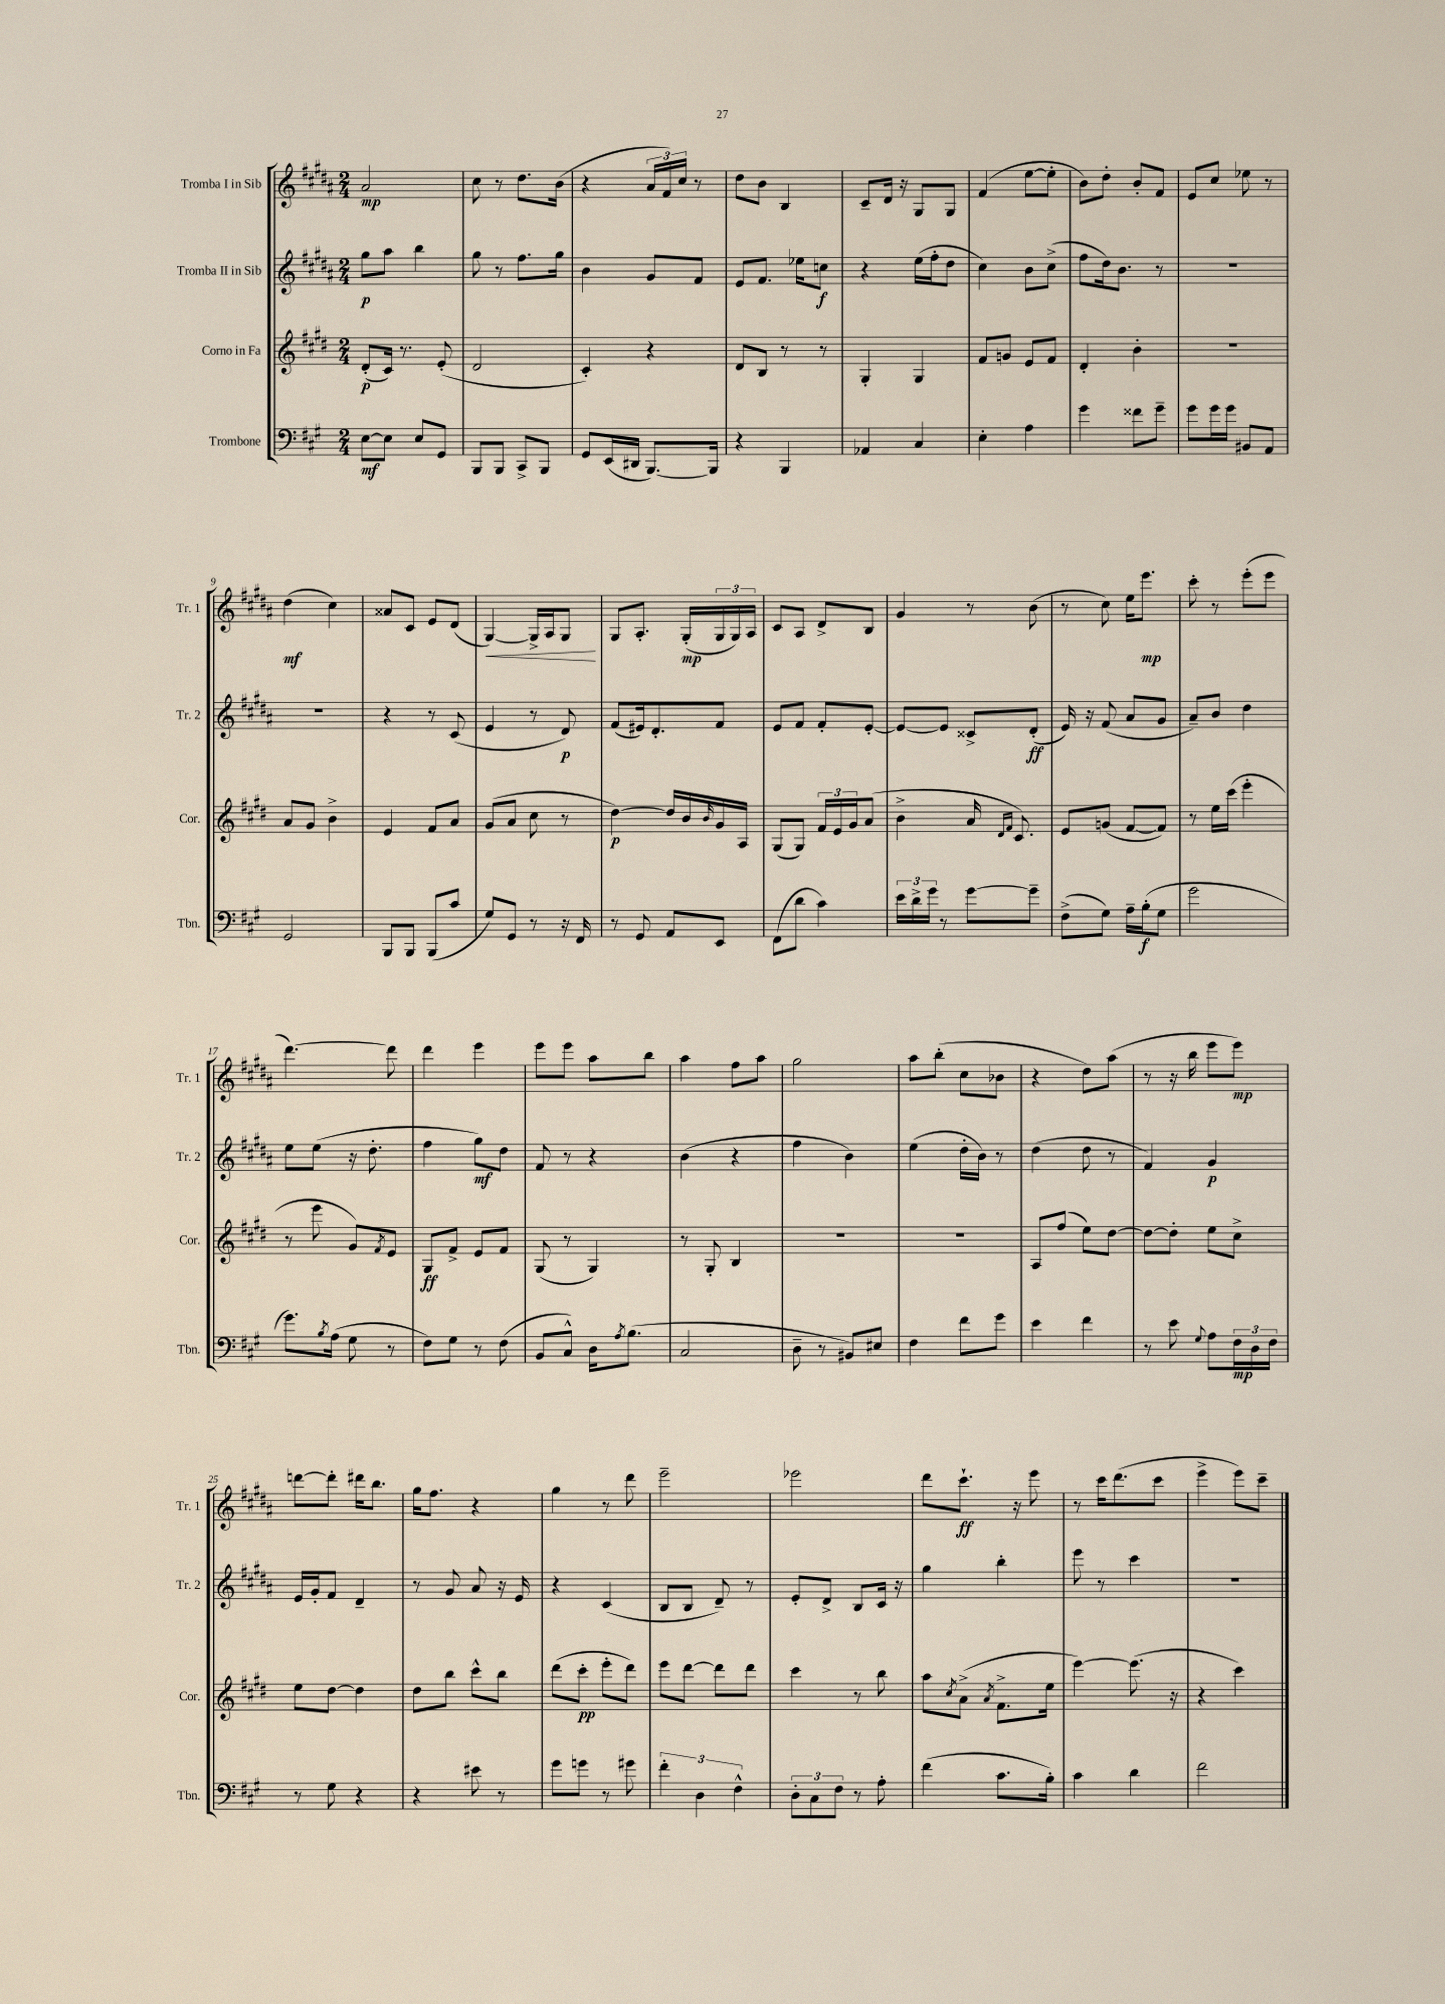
<<
\new StaffGroup <<
\new Staff = "s0" \with { instrumentName = "Tromba I in Sib" shortInstrumentName = "Tr. 1" } {
    \clef treble \key b \major \numericTimeSignature \time 2/4
    ais'2\mp |
    cis''8 r8 dis''8. b'16( |
    r4 \tuplet 3/2 { ais'16 fis'16) cis''16 } r8 |
    dis''8 b'8 b4 |
    cis'8-- dis'16 r16 gis8 gis8 |
    fis'4( e''8~ e''8-. |
    b'8) dis''8-. b'8-. fis'8 |
    e'8 cis''8 ees''8 r8 |
    dis''4\mf( cis''4) |
    aisis'8 cis'8 e'8 dis'8( |
    gis4~\<) gis16-> ais16 gis8\! |
    gis8 ais8.-. gis16-.\mp( \tuplet 3/2 { gis16 gis16) ais16 } |
    cis'8 ais8 dis'8-> b8 |
    gis'4 r8 b'8( |
    r8 cis''8) e''16 e'''8.\mp |
    cis'''8-. r8 e'''8-.( e'''8 |
    dis'''4.~) dis'''8 |
    dis'''4 e'''4 |
    e'''8 e'''8 ais''8 b''8 |
    ais''4 fis''8 ais''8 |
    gis''2 |
    ais''8 b''8-.( cis''8 bes'8 |
    r4 dis''8) ais''8( |
    r8 r16 b''16 e'''8 e'''8\mp) |
    d'''8~ d'''8-. dis'''16 b''8. |
    gis''16 fis''8. r4 |
    gis''4 r8 dis'''8 |
    e'''2-- |
    ees'''2 |
    dis'''8 cis'''8.-!\ff r16 e'''8 |
    r8 cis'''16 dis'''8.( cis'''8 |
    e'''4-> e'''8) cis'''8-- \bar "|." |
}
\new Staff = "s1" \with { instrumentName = "Tromba II in Sib" shortInstrumentName = "Tr. 2" } {
    \clef treble \key b \major \numericTimeSignature \time 2/4
    gis''8\p ais''8 b''4 |
    gis''8 r8 fis''8. gis''16 |
    b'4 gis'8 fis'8 |
    e'8 fis'8. ees''16 c''8\f |
    r4 e''16( fis''16-. dis''8 |
    cis''4) b'8 cis''8->( |
    fis''8 dis''16) b'8. r8 |
    R2 |
    R2 |
    r4 r8 cis'8( |
    e'4 r8 dis'8\p) |
    fis'8( eis'16) dis'8.-. fis'8 |
    e'8 fis'8 fis'8-. e'8~-. |
    e'8~ e'8 cisis'8-> dis'8-.\ff( |
    e'16) r16 fis'8( ais'8 gis'8 |
    ais'8--) b'8 dis''4 |
    e''8 e''8( r16 dis''8.-. |
    fis''4 gis''8\mf) dis''8 |
    fis'8 r8 r4 |
    b'4( r4 |
    fis''4 b'4) |
    e''4( dis''16-. b'16) r8 |
    dis''4( dis''8 r8 |
    fis'4) gis'4\p |
    e'16 gis'16-. fis'8 dis'4-- |
    r8 gis'8 ais'8 r16 e'16 |
    r4 cis'4( |
    b8 b8 dis'8--) r8 |
    e'8-. dis'8-> b8 cis'16 r16 |
    gis''4 b''4-. |
    e'''8 r8 cis'''4 |
    R2 \bar "|." |
}
\new Staff = "s2" \with { instrumentName = "Corno in Fa" shortInstrumentName = "Cor." } {
    \clef treble \key e \major \numericTimeSignature \time 2/4
    dis'8-.\p( cis'16) r8. e'8-.( |
    dis'2 |
    cis'4-.) r4 |
    dis'8 b8 r8 r8 |
    gis4-. gis4 |
    fis'8 g'8 e'8 fis'8 |
    dis'4-. b'4-. |
    r2 |
    a'8 gis'8 b'4-> |
    e'4 fis'8 a'8 |
    gis'8( a'8 cis''8 r8 |
    dis''4~\p) dis''16 b'16 \grace { b'16 } gis'16 a16 |
    gis8( gis8) \tuplet 3/2 { fis'16 e'16 gis'16 } a'8( |
    b'4-> a'16 \grace { dis'16 fis'16 } cis'8.) |
    e'8 g'8( fis'8~ fis'8) |
    r8 e''16 cis'''16( e'''4-. |
    r8 e'''8 gis'8) \acciaccatura { fis'8 } e'8 |
    gis8\ff fis'8-> e'8 fis'8 |
    gis8( r8 gis4) |
    r8 gis8-. b4 |
    R2 |
    r2 |
    a8 fis''8( e''8) dis''8~ |
    dis''8~ dis''8-. e''8 cis''8-> |
    e''8 dis''8~ dis''4 |
    dis''8 b''8 cis'''8-^ b''8 |
    dis'''8( cis'''8-.\pp e'''8-. dis'''8) |
    e'''8 dis'''8~ dis'''8 dis'''8 |
    cis'''4 r8 b''8 |
    a''8 \acciaccatura { cis''8 } a'8->( \acciaccatura { a'8 } fis'8.-> e''16 |
    e'''4~) e'''8.( r16 |
    r4 cis'''4) \bar "|." |
}
\new Staff = "s3" \with { instrumentName = "Trombone" shortInstrumentName = "Tbn." } {
    \clef bass \key a \major \numericTimeSignature \time 2/4
    e8~\mf e8 e8 gis,8 |
    b,,8 b,,8 cis,8-> b,,8 |
    gis,8 e,16( dis,16 b,,8.~) b,,16 |
    r4 b,,4 |
    aes,4 cis4 |
    e4-. a4 |
    gis'4 fisis'8 gis'8-- |
    gis'8 gis'16 gis'16 bis,8 a,8 |
    gis,2 |
    b,,8 b,,8 b,,8( cis'8 |
    gis8) gis,8 r8 r16 fis,16 |
    r8 gis,8 a,8 e,8 |
    fis,8( d'8 cis'4) |
    \tuplet 3/2 { e'16 d'16-> gis'16 } r8 gis'8~ gis'8-- |
    fis8->( gis8) a16-- b16-.\f( gis8 |
    gis'2 |
    gis'8.) \acciaccatura { b8 } a16( gis8 r8 |
    fis8) gis8 r8 fis8( |
    b,8 cis8-^) d16 \acciaccatura { a8 } b8.( |
    cis2 |
    d8-- r8 bis,8) eis8 |
    fis4 fis'8 gis'8 |
    e'4 fis'4 |
    r8 e'8 \appoggiatura { gis8 } a8 \tuplet 3/2 { fis16\mp d16 fis16 } |
    r8 gis8 r4 |
    r4 eis'8 r8 |
    gis'8 g'8 r8 gis'8 |
    \tuplet 3/2 { fis'4-. d4 fis4-^ } |
    \tuplet 3/2 { d8-. cis8 fis8 } r8 a8-. |
    fis'4( cis'8. b16-.) |
    cis'4 d'4 |
    fis'2 \bar "|." |
}
>>
>>
